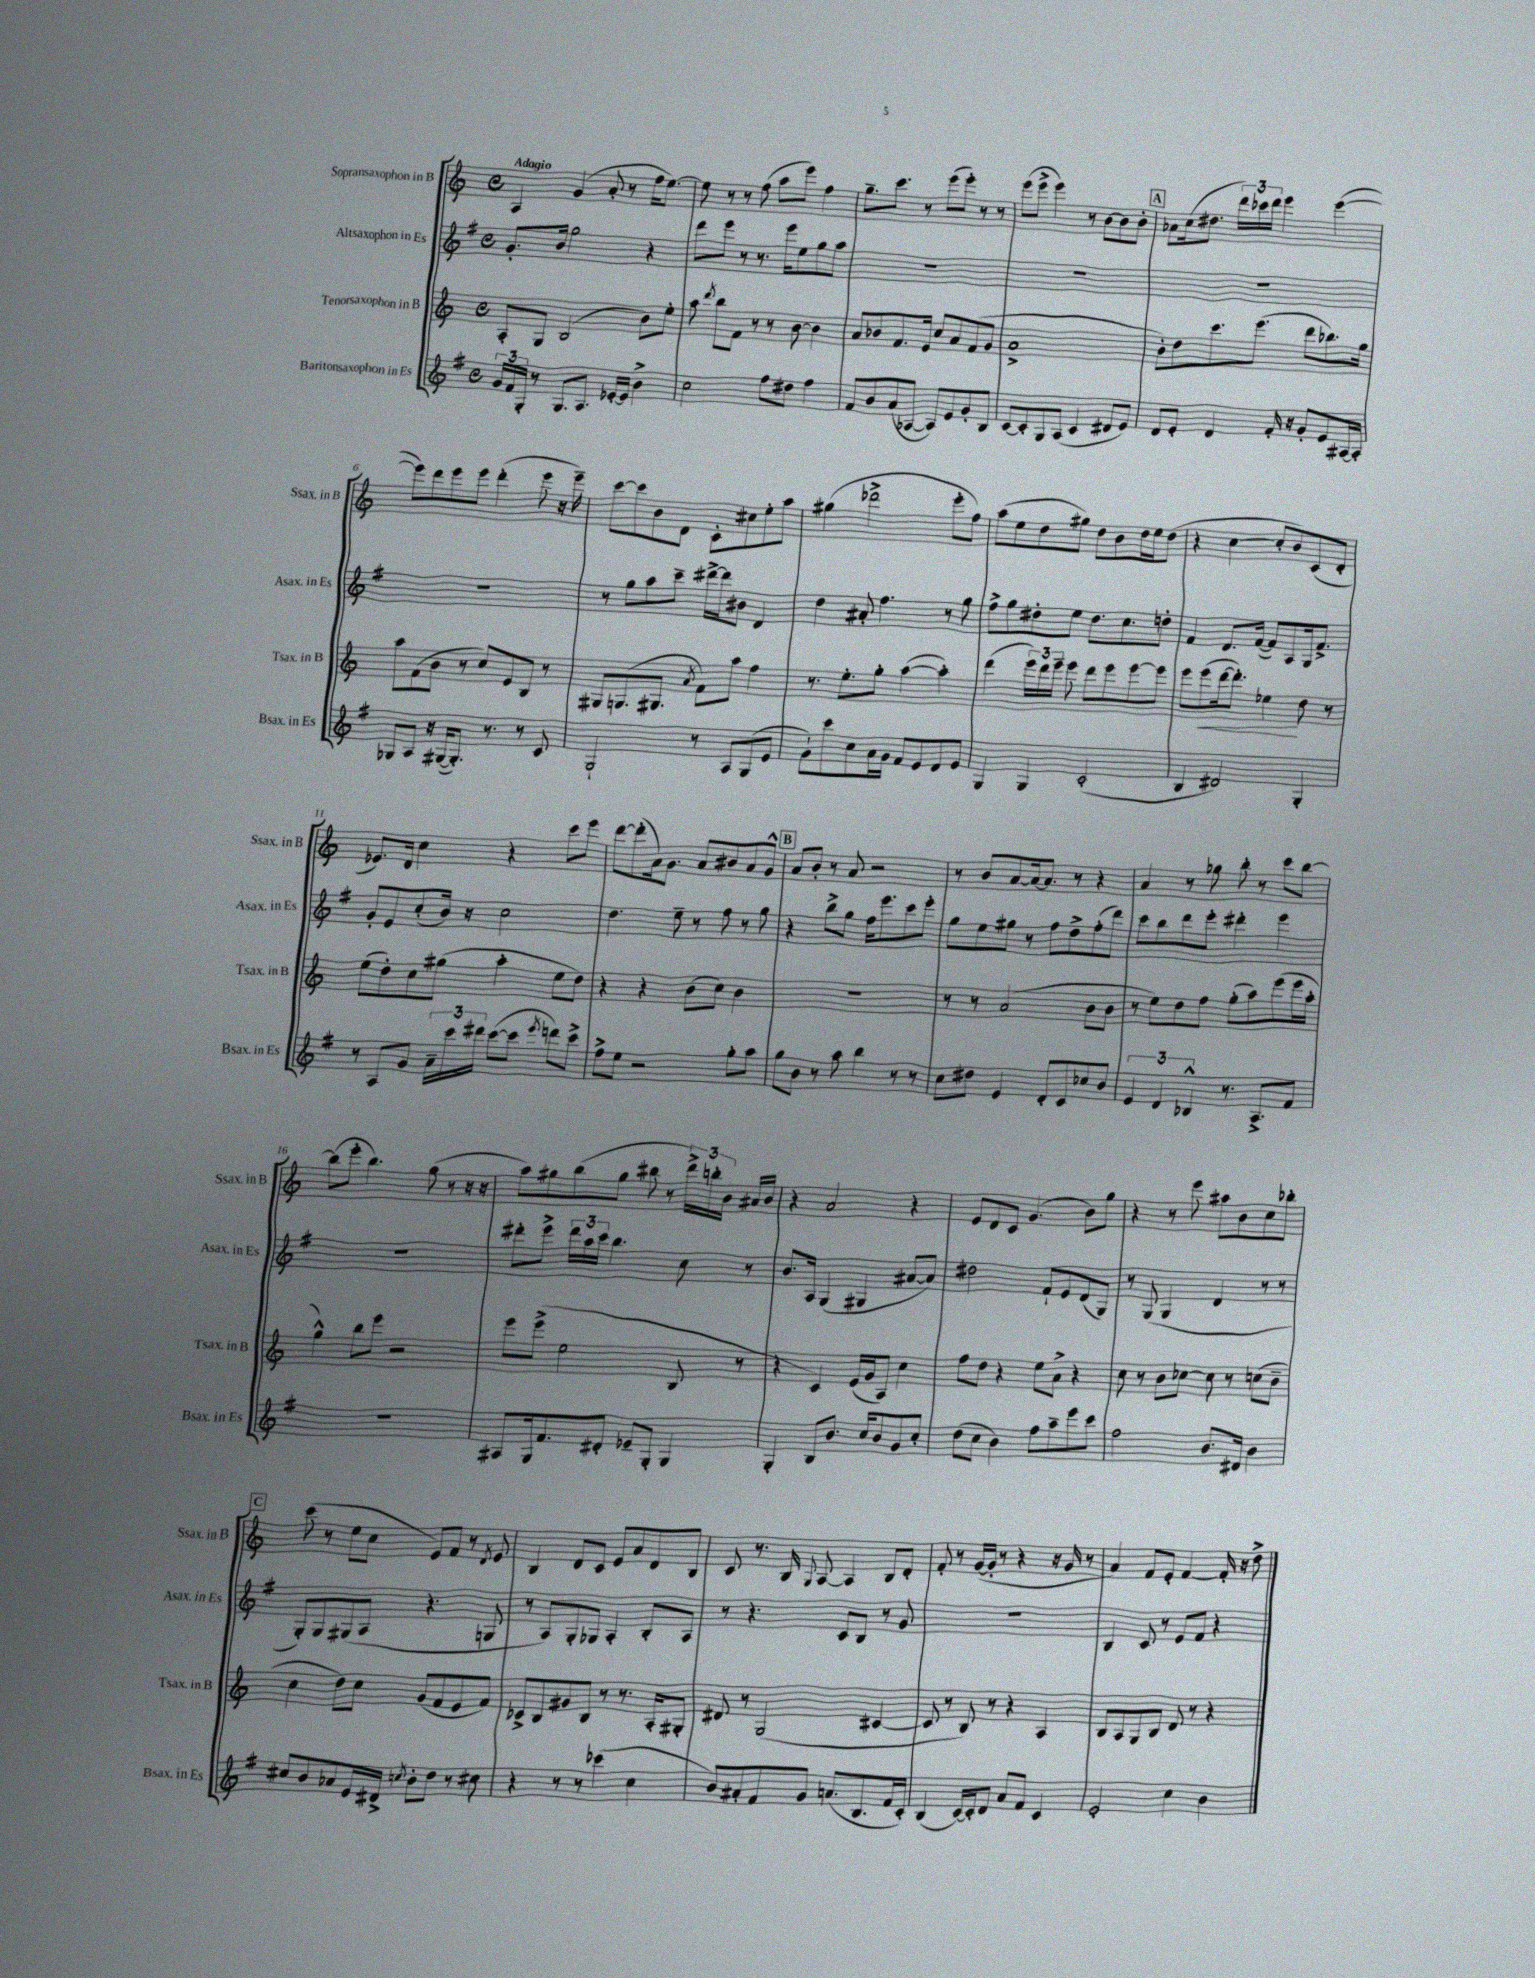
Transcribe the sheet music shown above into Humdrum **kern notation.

**kern	**kern	**kern	**kern
*staff4	*staff3	*staff2	*staff1
*clefG2	*clefG2	*clefG2	*clefG2
*k[f#]	*k[]	*k[f#]	*k[]
*M4/4	*M4/4	*M4/4	*M4/4
*met(c)	*met(c)	*met(c)	*met(c)
24g	8A'	8.g'	4A
24f#	.	.	.
24G'	.	.	.
8r	8G	.	.
.	.	16b	.
8.G	(2B	2gg	(4g
8.A	.	.	.
.	.	.	8a'
[16e-'	.	.	8r
16e-]	.	.	.
4b^	8b)	4r	16ff
.	.	.	[8.ee)
.	8ee'	.	.
=	=	=	=
2cc	8aa	8ddd	8ee]
.	8qddd	.	.
.	8bb	8eee	8r
.	8f	8r	8r
.	8r	8.r	(8ff
8ff#	8r	.	8aa
.	.	16eee	.
8dd#	[8b	8ee	8eee)
4ff#	4b]	8gg	4ff
.	.	8aa	.
=	=	=	=
8f#	8a	1r	8.gg~
8b	8b-	.	.
.	.	.	8.ccc
(8a	8.f	.	.
[8A-	.	.	8r
.	16e	.	.
8A-])	8cc	.	(8eee
8e	8a	.	8eee')
8g'	(8f	.	8r
8B	8g	.	8r
=	=	=	=
[8c	1a^	1r	(8eee
8c']	.	.	8eee^
8G	.	.	4eee)
(8A	.	.	.
4c	.	.	8r
.	.	.	[8b
8d#	.	.	8b]
8e)	.	.	8b'
=	=	=	=
8d	8b')	1r	8a-
8e'	8dd	.	(16cc
.	.	.	8.dd#
4d	8.ccc	.	.
.	.	.	24ddd)
.	.	.	24ccc-
.	(8.eee	.	.
.	.	.	24ddd
16f#'	.	.	4eee
16r	.	.	.
8g'	8ddd	.	.
8e	8.bb-)	.	([4eee
[16A#	.	.	.
16A#']	16gg	.	.
=	=	=	=
8G-	8aa	1r	8eee])
8A	(8f	.	8ddd
16r	8b	.	8eee
([16G#	.	.	.
8.G#'])	8r	.	8eee
.	8cc)	.	(4ddd'
8.r	.	.	.
.	8e	.	.
8r	8B	.	8eee
8c	8r	.	16r
.	.	.	16eee~)
=	=	=	=
2G`	8G#	8r	[8ccc
.	(8.G	8gg	8ccc]
.	.	8aa	8b
.	8.G#	.	.
.	.	8ccc~	8d
.	8qa	.	.
8r	8f)	[16ddd#^	8c'
.	.	16ddd#]	.
8A	8aa	8b#	8cc#
(8G	4ff	4d	8ee'
8e	.	.	8aa
=	=	=	=
8g`)	8.r	4dd	(4gg#
8ccc	.	.	.
.	8.ee'	.	.
8cc	.	8a#'	2ddd-^
16a	8gg'	4.ff#	.
16g	.	.	.
8f#	([4aa	.	.
8e	.	.	.
8d	4aa'])	8r	8eee'
8e	.	8gg	8ff)
=	=	=	=
4G	(4ddd	8ff#^	(8aa
.	.	8gg	8ee
4G	24eee)	8dd#'	8dd
.	24ddd	.	.
.	24eee~	.	.
.	8eee	8ee	8gg#)
(2c'	8ddd	8.dd#	8dd
.	8eee	.	8b
.	.	8.cc	.
.	[8eee	.	16dd
.	.	.	16ee
.	8eee]	8dd'	(8dd
=	=	=	=
4B	8eee	4f#	4r
.	(8eee	.	.
2d#)	[16ddd	8.d	[4cc
.	8.ddd'])	.	.
.	.	([16f#	.
.	4ee-	8f#])	8cc']
.	.	8A	8b)
4G'	8dd	16G	(8c
.	.	8.f#^	.
.	8r	.	8d'
=	=	=	=
8r	(8ee	8g'	8.e-)
8A	8dd')	8e	.
.	.	.	16d
8g	8cc	(8cc'	4cc
24a~	(8gg#	16b)	.
24ccc	.	.	.
.	.	16r	.
24ddd#	.	.	.
([8ccc	4aa'	2cc	4r
8ccc]	.	.	.
8qeee	.	.	.
8ddd)	8ee	.	8ccc
8ccc^	8dd)	.	8eee
=	=	=	=
8ff#^	4r	4.dd	[8ddd
8ee	.	.	(8ddd']
2r	4r	.	16a)
.	.	.	8.g
.	.	8ee~	.
.	(8b	8r	8a
.	8cc)	8ff#	8b#
8gg'	4b	8r	8a
8aa	.	8gg	8g^^
=	=	=	=
8gg	1r	4r	8a
8b	.	.	8b'
8r	.	8bb^	8r
8aa	.	8gg	8a
4bb	.	16ff#	2r
.	.	8.eee	.
8r	.	8ccc	.
8r	.	8eee'	.
=	=	=	=
8cc	8r	8gg	8r
8dd#	8r	8ee	8b
4e	(2a	8gg#	[8a
.	.	8r	16a_
.	.	.	8.a]
8d'	.	8ff#	.
8c	.	8dd^	8r
8cc-	8b	(8ff#'	4r
8b	8b	8ddd)	.
=	=	=	=
6e	8r	8ccc	4a
.	8ee)	8bb	.
6d	.	.	.
.	8dd	8ddd	8r
6B-^^	.	.	.
.	8ff	8eee'	8gg-
8.r	(8gg'	4ddd#'	8bb'
.	8aa)	.	8r
8.A^	.	.	.
.	(8eee	4eee	8ccc
8f#	16eee	.	[8bb
.	16aa'	.	.
=	=	=	=
1r	4gg^^)	1r	(8bb]
.	.	.	8eee'
.	8bb	.	4.bb)
.	8eee	.	.
.	2r	.	.
.	.	.	(8gg
.	.	.	8r
.	.	.	16r
.	.	.	16r
=	=	=	=
8A#	8eee	8ddd#'	8aa)
16G	(8eee^	8eee^	8gg#
8.f#	.	.	.
.	2ee	24ddd#	(8bb
.	.	24aa	.
.	.	24ccc	.
8d#'	.	4.bb	8gg#
8e-~	.	.	8bb#
8G'	.	.	8r
4G	8B	8cc	24ddd^)
.	.	.	24bb'
.	.	.	24b
.	8r	8r	16a#
.	.	.	16b
=	=	=	=
4G'	4r	8.b	4r
.	.	16A	.
8B	4c)	(4G	2a
8.b	.	.	.
.	(16e	4G#	.
16cc	16g	.	.
8b	8A)	.	.
8g	4cc	[8a#	4r
8cc'	.	8a#])	.
=	=	=	=
(8dd	8ff	2dd#	8e
8cc	8dd	.	8d
4b)	4r	.	8c
.	.	.	(4.g
8ff#	8ee	8f#`	.
8aa~	8a^	8e	.
8eee	4r	(8d	8b)
8ccc	.	8G)	8gg
=	=	=	=
2ff#	8cc	8r	4r
.	8r	(8G	.
.	8b	4G	8r
.	[8cc-	.	8eee
8.b	8cc-]	4d	8aa#
.	8r	.	8b
16d#	.	.	.
4b	(8cc	8r	8cc
.	8b~	8r	8bb-'
=	=	=	=
8cc#	4cc	8G')	(8ccc
8b	.	8G	8r
8a-	8dd)	(8G#	8ee
16e	8cc	8A	8cc
16d#^	.	.	.
8qcc	.	.	.
8b'	(8g	4.r	8e)
8dd	8f	.	8f
8r	8e	.	8r
.	.	.	8qd
8cc#	8f)	8G	8e
=	=	=	=
4r	8c-^	8r	4B
.	8B	8A)	.
8r	8g#	8G'	8d
8r	8B	8G-	8c
(4ccc-	8r	4A'	8e
.	8.r	.	8a
4cc	.	8B'	8d
.	16A'	.	.
.	8G#'	8A	8B
=	=	=	=
8b)	8d#	8r	8c
8a#'	8r	4.r	8.r
8f#	(2G	.	.
.	.	.	16B
.	.	.	8qqG
8g	.	.	[8A
(8.a	.	8c	4A]
.	.	8B	.
8.B	.	.	.
.	[4c#	8r	8B
16f#	.	8g	8d'
16c')	.	.	.
=	=	=	=
(4B	8c#]	1r	8f'
.	8r	.	8r
[16c)	8B)	.	([16g
16c']	.	.	16g']
8d	8r	.	8r
8a	4r	.	4r
8f#	.	.	.
4c	4A	.	16r
.	.	.	16g
.	.	.	8r
=	=	=	=
2e'	8B	4B	4a)
.	8A	.	.
.	8G	8c	8f
.	8B	8r	8e'
4cc	8d	8e	[4f
.	8r	8f#	.
4b	4r	4r	16f']
.	.	.	16r
.	.	.	8dd^
==	==	==	==
*-	*-	*-	*-
